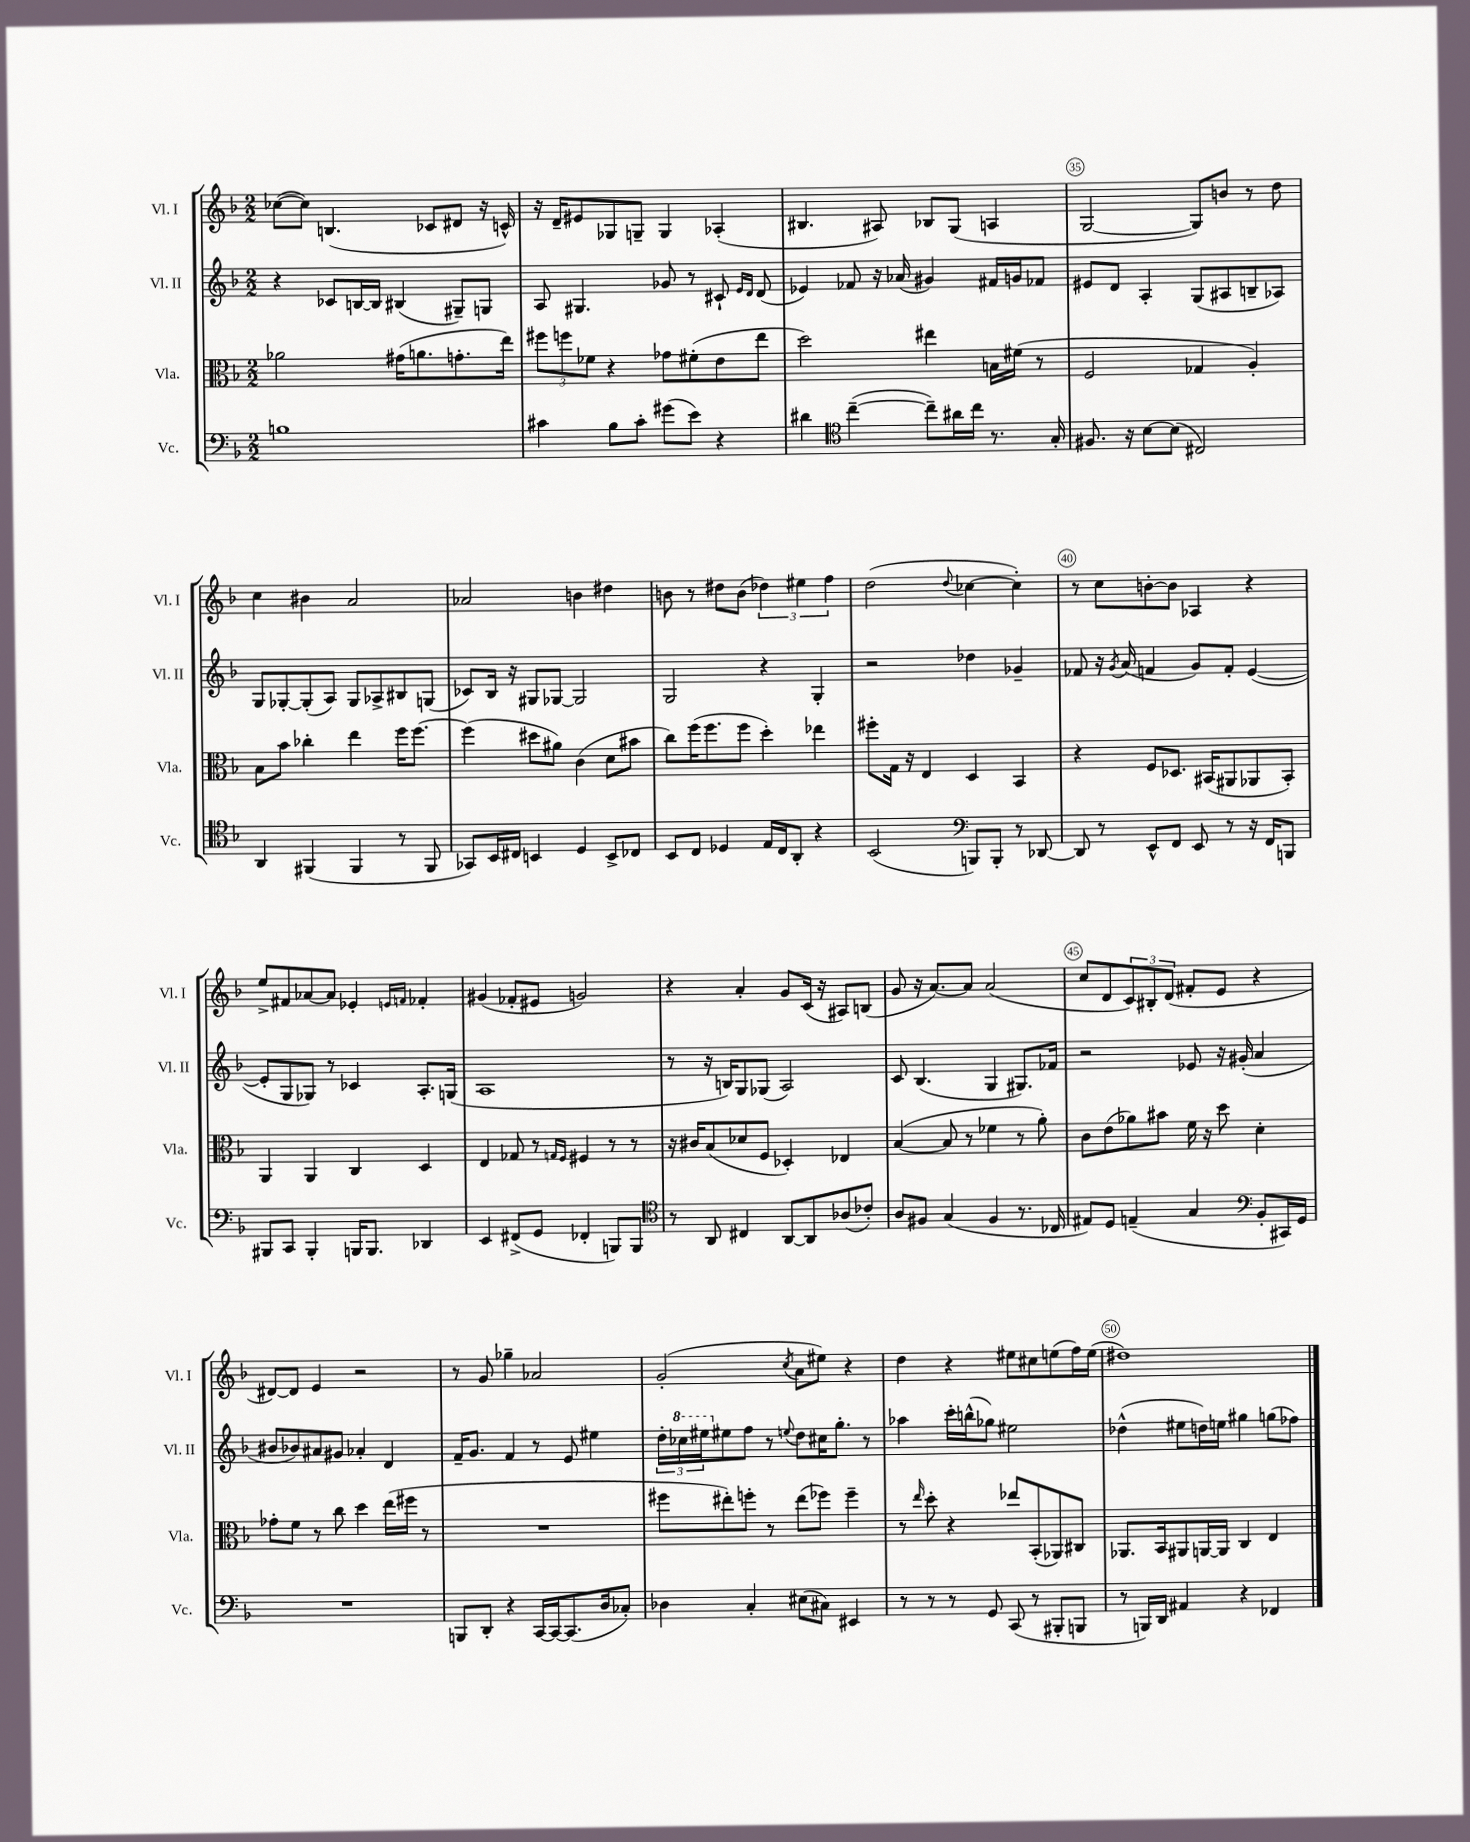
<<
\new StaffGroup <<
\new Staff = "s0" \with { instrumentName = "Vl. I" shortInstrumentName = "Vl. I" } {
    \clef treble \key f \major \numericTimeSignature \time 2/2
    ces''8~( ces''8) b4.( ces'8 dis'8 r16 c'16-^) |
    r16 d'16-- eis'8 ges8 g8-- g4 aes4-.( |
    bis4. ais8) bes8 g8( a4 |
    g2~ g8) b'8 r8 d''8 |
    c''4 bis'4 a'2 |
    aes'2 b'4 dis''4 |
    b'8 r8 dis''8 b'8( \tuplet 3/2 { des''4) eis''4 f''4 } |
    d''2( \appoggiatura { d''8 } ces''4~ ces''4-.) |
    r8 c''8 b'8~-. b'8 aes4 r4 |
    e''8-> fis'8 aes'8~ aes'8 ees'4-. \grace { e'16 f'16 } fes'4-. |
    gis'4( fes'8-. eis'8 g'2) |
    r4 a'4-. g'8 c'16( r16 ais8) b8( |
    g'8 r16 a'8.~) a'8 a'2( |
    c''8 d'8 \tuplet 3/2 { c'8) bis8-. d'8( } fis'8-. e'8 r4 |
    dis'8~) dis'8 e'4 r2 |
    r8 g'8 ges''4-- aes'2 |
    g'2-.( \acciaccatura { c''8 } a'8 eis''8) r4 |
    d''4 r4 eis''8 cis''8 e''8( f''16) e''16( |
    dis''1) \bar "|." |
}
\new Staff = "s1" \with { instrumentName = "Vl. II" shortInstrumentName = "Vl. II" } {
    \clef treble \key f \major \numericTimeSignature \time 2/2
    r4 ces'8 b16~ b16 bis4( gis8--) g8 |
    a8 gis4. ges'8 r8 cis'8-! \grace { e'16 d'16 } d'8( |
    ees'4) fes'8 r16 aes'16( gis'4) fis'16 g'16 fes'8 |
    eis'8 d'8 a4-. g8( ais8 b8-- aes8) |
    g8 ges8~-. ges8-.( a8) ges8 aes8-> bis8 g8( |
    ces'8) bes16 r16 gis8 ges8~ ges2 |
    g2 r4 g4-. |
    r2 des''4 ges'4-- |
    fes'8 r16 \acciaccatura { g'8 } a'16( f'4 g'8) f'8-. e'4~( |
    e'8-. g8 ges8) r8 ces'4 a8.-. g16( |
    a1 |
    r8 r16 b16) g8 ges8( a2) |
    c'8 bes4.( g4 gis8.) fes'16 |
    r2 ees'8 r16 gis'16-.( a'4 |
    bis'8 bes'8) ais'8 gis'8 aes'4-. d'4 |
    f'16-- g'8. f'4 r8 e'8 eis''4 |
    \tuplet 3/2 { d''16-. \ottava #1 ces'''16 eis'''16 \ottava #0 } eis''8 f''8 r8 \appoggiatura { e''8 } d''8 cis''16 g''8.-. r8 |
    aes''4 c'''16-. b''16-^( ges''8) eis''2 |
    des''4-^( eis''8 d''16) e''16 gis''4 g''8( fes''8) \bar "|." |
}
\new Staff = "s2" \with { instrumentName = "Vla." shortInstrumentName = "Vla." } {
    \clef alto \key f \major \numericTimeSignature \time 2/2
    aes'2 gis'16( a'8. g'8.-. e''16) |
    \tuplet 3/2 { fis''8 f''8 fes'8 } r4 ges'8 fis'8-.( e'8 e''8 |
    d''2) eis''4 b16 fis'16( r8 |
    f2 ges4 a4-.) |
    bes8 bes'8 ces''4-. e''4 f''16 f''8.~ |
    f''4( dis''8 ais'8) c'4( d'8 bis'8 |
    c''8) f''16( f''8. f''8 d''4-.) ees''4 |
    fis''8-. g16 r16 e4 d4 bes,4 |
    r4 f8 des8. bis,16( ais,8 aes,8 bis,8-.) |
    a,4 a,4 c4 d4 |
    e4 ges8 r8 \grace { g16 f16 } fis4 r8 r8 |
    r16 cis'16 bes8( des'8 f8 des4-.) ees4 |
    bes4~( bes8 r8 fes'4 r8 a'8-.) |
    c'8 e'8( aes'8) bis'8 f'16 r16 d''8 d'4-. |
    ges'8-. f'8 r8 c''8 d''4 e''16( fis''16 r8 |
    R1 |
    fis''8 eis''8-.) f''8-. r8 eis''8( fes''8) fes''4-- |
    r8 \grace { e''16 } d''8-. r4 ees''8 bes,8-.( aes,8) cis8 |
    aes,8. bes,16 ais,8 a,16~ a,16 c4 e4 \bar "|." |
}
\new Staff = "s3" \with { instrumentName = "Vc." shortInstrumentName = "Vc." } {
    \clef bass \key f \major \numericTimeSignature \time 2/2
    b1 |
    cis'4 bes8 cis'8-. gis'8( e'8) r4 |
    dis'4 \clef tenor c''4~--( c''8--) ais'16 c''16 r8. g16-. |
    fis8. r16 bes8~ bes8( cis2) |
    a,4 fis,4( fis,4 r8 fis,8 |
    ges,8) bes,16 cis16 b,4 d4 b,8-> ces8 |
    bes,8 c8 des4 e16 c16 a,8-. r4 |
    bes,2( \clef bass b,,8) b,,8-. r8 des,8~ |
    des,8 r8 e,8-^ f,8 e,8 r8 r16 f,16 b,,8 |
    bis,,8 c,8 bis,,4-. b,,16 b,,8. des,4 |
    e,4 fis,8->( g,8 fes,4-. b,,8) b,,8 |
    \clef tenor r8 a,8 cis4 a,8~ a,8 aes8( ces'8-.) |
    a8 fis8 g4( fis4 r8. ces16 |
    eis8) d8 e4--( g4 \clef bass bes,8-. cis,16) g,16 |
    R1 |
    b,,8 d,8-. r4 c,16~ c,16~ c,8.( d16 ces8-.) |
    des4 c4-. eis8( cis8) eis,4 |
    r8 r8 r8 g,8 c,8( r8 bis,,8-. b,,8 |
    r8 b,,16) d,16 ais,4 r4 fes,4 \bar "|." |
}
>>
>>
\layout { \context { \Score currentBarNumber = #32 \override BarNumber.break-visibility = ##(#f #t #t) barNumberVisibility = #(every-nth-bar-number-visible 5) \override BarNumber.stencil = #(make-stencil-circler 0.1 0.3 ly:text-interface::print) } }
